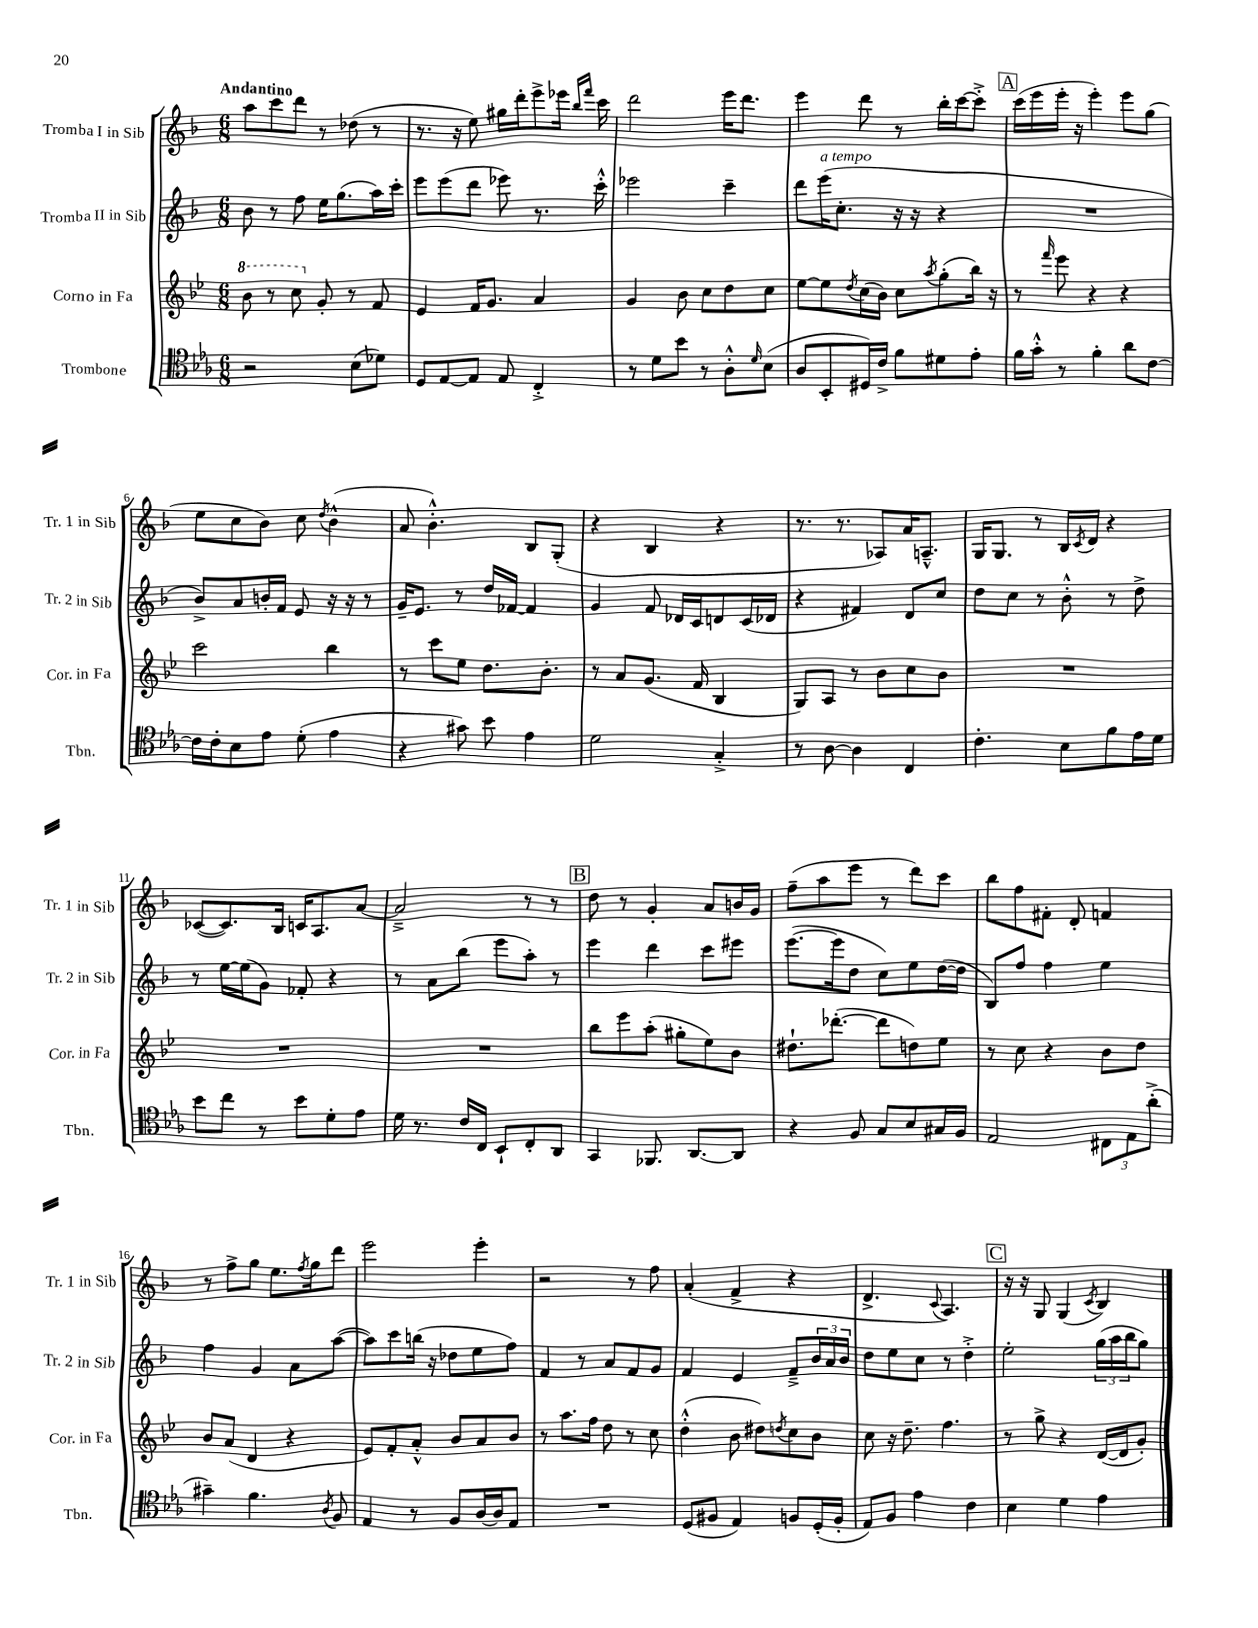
<<
\new StaffGroup <<
\new Staff = "s0" \with { instrumentName = "Tromba I in Sib" shortInstrumentName = "Tr. 1 in Sib" } {
    \clef treble \key f \major \numericTimeSignature \time 6/8 \tempo "Andantino"
    a''8 c'''8 d'''8 r8 des''8( r8 |
    r8. r16 e''8) gis''16 d'''16-. e'''8-> ees'''16 \grace { bes''16 f'''16 } c'''16 |
    d'''2 e'''16 d'''8. |
    e'''4 d'''8 r8 bes''16-. c'''16~ c'''8-.-> |
    \mark \markup { \box "A" } c'''16( e'''16 e'''16-. r16 e'''4-.) e'''8 g''8( |
    e''8 c''8 bes'8) c''8 \acciaccatura { d''8 } bes'4-^( |
    a'8 bes'4.-.-^) bes8 g8-.( |
    r4 bes4 r4 |
    r8. r8. aes8) a'16 a8.---^ |
    g16 g8. r8 bes16 \acciaccatura { c'8 } d'16 r4 |
    ces'8~( ces'8.) bes16 c'16 a8. a'8~ |
    a'2---> r8 r8 |
    \mark \markup { \box "B" } d''8 r8 g'4-. a'8 b'16 g'16 |
    f''8--( a''8 e'''8 r8 d'''8) c'''8 |
    bes''8 f''8 fis'8-. d'8-. f'4 |
    r8 f''8-> g''8 e''8. \acciaccatura { f''8 } g''16 d'''8 |
    e'''2 e'''4-. |
    r2 r8 f''8 |
    a'4-.( f'4-> r4 |
    d'4.-> \appoggiatura { c'8 } a4.) |
    \mark \markup { \box "C" } r16 r16 g8 g4( \acciaccatura { c'8 } bes4) \bar "|." |
}
\new Staff = "s1" \with { instrumentName = "Tromba II in Sib" shortInstrumentName = "Tr. 2 in Sib" } {
    \clef treble \key f \major \numericTimeSignature \time 6/8
    bes'8 r8 f''8 e''16 g''8.( a''16) c'''16-. |
    e'''8 e'''8( d'''8 ees'''8) r8. c'''16-.-^ |
    ees'''2 c'''4-- |
    d'''8 e'''16^\markup { \italic "a tempo" }( c''8.-. r16 r16 r4 |
    \mark \markup { \box "A" } R2. |
    bes'8->) a'8 b'16-. f'16 e'8 r16 r16 r8 |
    g'16-- e'8. r8 d''16 fes'16~ fes'4 |
    g'4 f'8 des'16 c'16 d'8 c'16( des'16 |
    r4 fis'4) d'8 c''8 |
    d''8 c''8 r8 bes'8-.-^ r8 d''8-> |
    r8 e''16~ e''16( g'8) fes'8-. r4 |
    r8 a'8 bes''8( e'''8 a''8-.) r8 |
    \mark \markup { \box "B" } e'''4 d'''4 c'''8 eis'''8 |
    e'''8.~( e'''16 d''8 c''8) e''8 d''16~( d''16 |
    bes8) f''8 f''4 e''4 |
    f''4 g'4 a'8 a''8~( |
    a''8) c'''8 b''16( r16 des''8 e''8 f''8) |
    f'4 r8 a'8 f'8 g'8 |
    f'4 e'4 f'8---> \tuplet 3/2 { bes'16 a'16 bes'16 } |
    d''8 e''8 c''8 r8 d''4-.-> |
    \mark \markup { \box "C" } e''2-. \tuplet 3/2 { g''16( a''16 bes''16 } g''8) \bar "|." |
}
\new Staff = "s2" \with { instrumentName = "Corno in Fa" shortInstrumentName = "Cor. in Fa" } {
    \clef treble \key bes \major \numericTimeSignature \time 6/8
    \ottava #1 bes''8 r8 c'''8 \ottava #0 g'8-. r8 f'8 |
    ees'4 f'16 g'8. a'4 |
    g'4 bes'8 c''8 d''8 c''8 |
    ees''8~ ees''8 \acciaccatura { d''8 } c''16( bes'16) c''8 \acciaccatura { a''8 } g''8-.( bes''16) r16 |
    \mark \markup { \box "A" } r8 \grace { f'''16 } ees'''8 r4 r4 |
    c'''2 bes''4 |
    r8 c'''8 ees''8 d''8. bes'8.-. |
    r8 a'8 g'8.( f'16 bes4 |
    g8) a8 r8 bes'8 c''8 bes'8 |
    R2. |
    R2. |
    R2. |
    \mark \markup { \box "B" } bes''8 ees'''8 a''8-.( gis''8-. ees''8) bes'8 |
    dis''8.-! des'''8.~-.( des'''8 d''8) ees''8 |
    r8 c''8 r4 bes'8 d''8 |
    bes'8 a'8( d'4 r4 |
    ees'8) f'8-. a'8-.-^ bes'8 a'8 bes'8 |
    r8 a''8. f''16 d''8 r8 c''8 |
    d''4-.-^( bes'8 dis''8) \acciaccatura { d''8 } c''8 bes'8 |
    c''8 r16 d''8.-- f''4. |
    \mark \markup { \box "C" } r8 g''8-> r4 d'16~( d'16 g'8-.) \bar "|." |
}
\new Staff = "s3" \with { instrumentName = "Trombone" shortInstrumentName = "Tbn." } {
    \clef tenor \key ees \major \numericTimeSignature \time 6/8
    r2 bes8( des'8) |
    d8 ees8~ ees8 ees8 c4-.-> |
    r8 d'8 bes'8 r8 aes8-.-^ \grace { d'16 } bes8( |
    aes8 bes,8-. dis16) c'16-> f'8 dis'8 ees'8-. |
    \mark \markup { \box "A" } f'16 g'16-.-^ r8 f'4-. aes'8 c'8~ |
    c'16 c'16-. bes8 ees'8 d'8-.( ees'4 |
    r4 gis'8) bes'8 ees'4 |
    d'2 g4-.-> |
    r8 aes8~ aes4 c4 |
    c'4.-. bes8 f'8 ees'16 d'16 |
    bes'8 c''8 r8 bes'8 d'8-. ees'8 |
    d'16 r8. c'16 c16 bes,8-! c8-. aes,8 |
    \mark \markup { \box "B" } g,4 fes,8. aes,8.~ aes,8 |
    r4 f8 g8 bes8 gis16 f16 |
    ees2 \tuplet 3/2 { cis8 ees8 aes'8-.->( } |
    gis'4--) f'4. \acciaccatura { aes8 } f8 |
    ees4 r8 f8 aes16~ aes16 ees8 |
    R2. |
    d8( fis8 ees4) f8 d16-.( f16-. |
    ees8) f8 ees'4 c'4 |
    \mark \markup { \box "C" } bes4 d'4 ees'4 \bar "|." |
}
>>
>>
